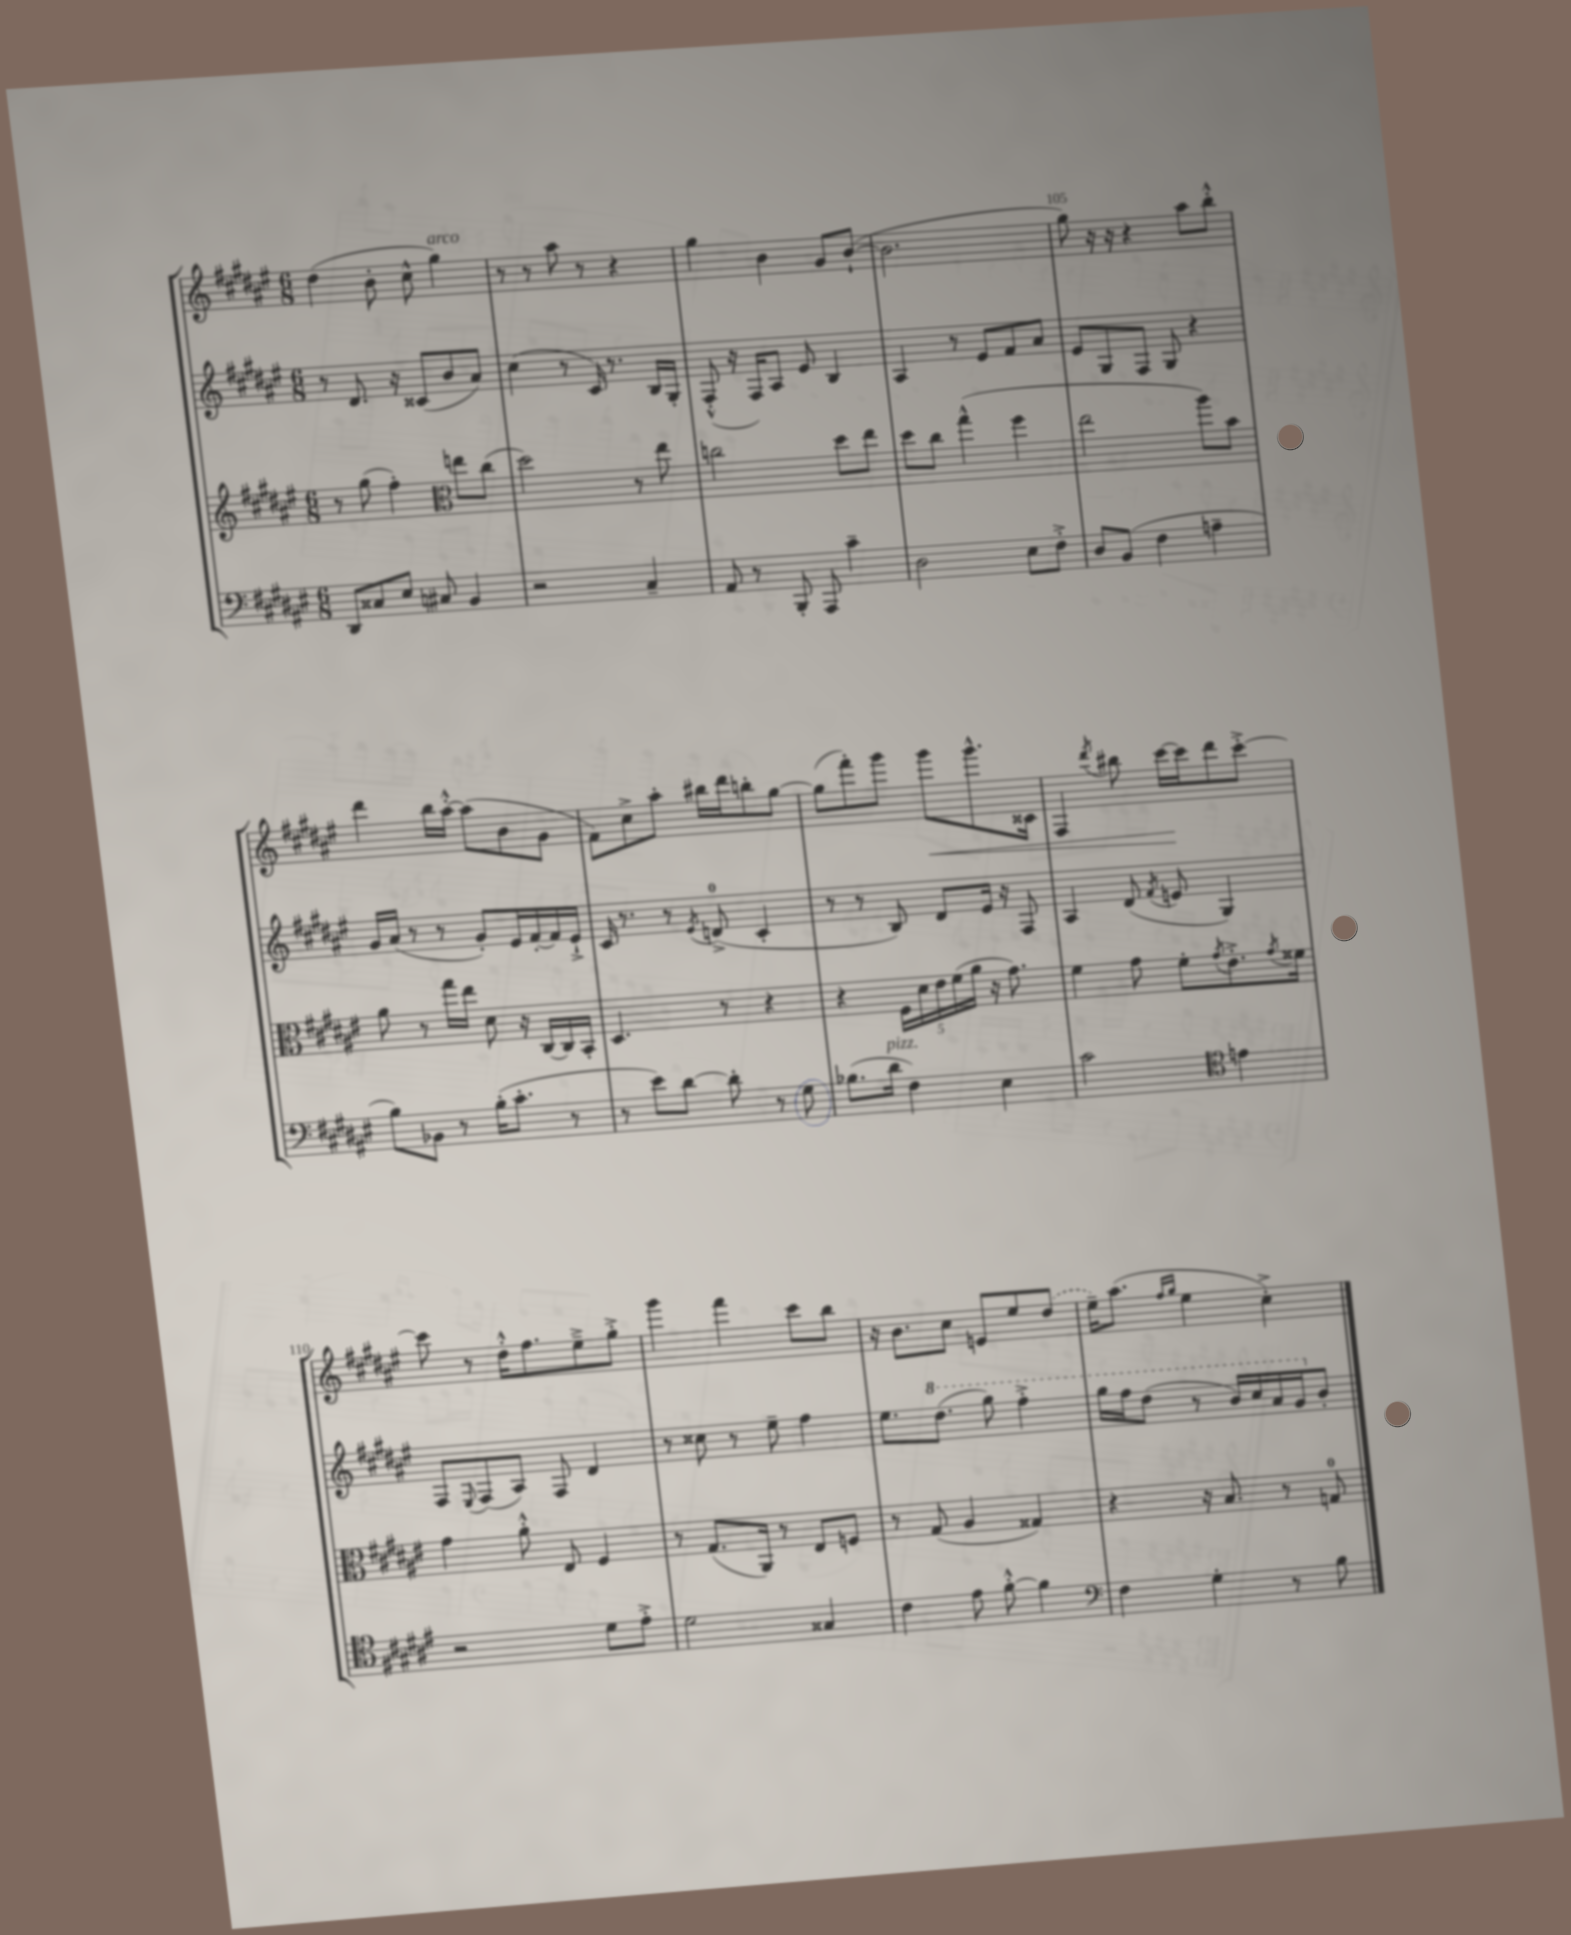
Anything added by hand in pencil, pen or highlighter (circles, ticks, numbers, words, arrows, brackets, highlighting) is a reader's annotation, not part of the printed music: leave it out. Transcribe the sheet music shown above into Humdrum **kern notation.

**kern	**kern	**kern	**kern
*staff4	*staff3	*staff2	*staff1
*clefF4	*clefG2	*clefG2	*clefG2
*k[f#c#g#d#a#e#]	*k[f#c#g#d#a#e#]	*k[f#c#g#d#a#e#]	*k[f#c#g#d#a#e#]
*M6/8	*M6/8	*M6/8	*M6/8
8DD#	8r	8r	(4dd#
8C##	(8gg#	8.d#	.
8E#	4ff#')	.	8b'
.	.	16r	.
8C#	.	(8c##	8cc#^^
*	*clefC3	*	*
4BB	8ee	8b	4gg#)
.	(8cc#	8a#)	.
=	=	=	=
2r	2dd#)	(4cc#	8r
.	.	.	8r
.	.	8r	8aa#
.	.	16c#)	8r
.	.	8.r	.
4C#~	8r	.	4r
.	8ee#	16B	.
.	.	16G#'	.
=	=	=	=
8AA#	2cc	(8F#'^^	4gg#
8r	.	16r	.
.	.	16F#)	.
8BBB'	.	8A#	4b
8AAA#	.	8e#	.
4c#~	8dd#	4B	8g#
.	8ee#	.	([8b`
=	=	=	=
2D#	8dd#	4A#	2.b]
.	8cc#	.	.
.	(4gg#^^	8r	.
.	.	8e#	.
8E#	4ff#	8f#	.
8F#'^	.	8a#	.
=	=	=	=
8D#	2ee#	8e#	8gg#)
(8BB	.	8G#	16r
.	.	.	16r
4F#	.	8F#	4r
.	.	8G#	.
4A~	8aa#)	4r	8aa#
.	8b	.	8bb'^^
=	=	=	=
8B)	8a#	16g#	4ddd#
.	.	(16a#	.
8BB-	8r	8r	.
8r	16gg#	8r	16bb
.	16ee#	.	[16aa#'^^
(16B'	8d#	8g#')	(8aa#]
8.c#'	.	.	.
.	16r	16e#	8b
.	[16C#	[16f#'	.
8r	16C#]	16f#]	8g#
.	16BB'	16e#`^	.
=	=	=	=
8r	4.D#	16c#	8f#)
.	.	8.r	.
8e#)	.	.	8cc#^
[8d#	.	8r	8aa#'
.	.	8qe#	.
8d#']	8r	(8d^	16bb#
.	.	.	16ddd#
8r	4r	4c#'	8bb'
8G#	.	.	[8gg#
=	=	=	=
(8.B-	4r	8r	(8gg#]
.	.	8r	8fff#')
16d#	.	.	.
4F#)	20F#	8B)	8ggg#
.	20d#	.	.
.	20e#	.	.
.	.	8d#	8ggg#
.	(20f#	.	.
.	20a#	.	.
4E#	16r	16e#	8.ggg#^^
.	8.g#)	16r	.
.	.	8F#	.
.	.	.	16c##
=	=	=	=
2c#	4f#	4A#	4F#
.	.	.	8qddd#
.	8g#	(8d#	8bb#
.	.	8qf#	.
.	8f#'	8e	[16ccc#
.	.	.	16ccc#]
*clefC4	*	*	*
.	8qg#	.	.
4e	8.e#'^	4G#)	8ddd#
.	.	.	[8ccc#'^
.	8qg#	.	.
.	16f##	.	.
=	=	=	=
2r	4g#	8F#	8ccc#]
.	.	8qqE#	.
.	.	(8F#	8r
.	8a#'^^	8A#)	16dd#'^^
.	.	.	8.ff#
.	8E#	8F#	.
8d#	4F#	4d#	8ee#~^
8e#'^	.	.	8gg#'^
=	=	=	=
2d#	8r	8r	4ggg#
.	(8.G#	8cc##	.
.	.	8r	4fff#
.	16AA#)	.	.
.	8r	8ee#~	.
4G##	8E#	4ff#	8ccc#
.	8F	.	8bb
=	=	=	=
4c#	8r	8.ee#	16r
.	.	.	8.b
.	(8G#	.	.
.	.	(8.ddd#	.
8e#	4A#	.	8cc#
[8f#'^^	.	8ggg#)	8e
4f#]	4G##)	4fff#'^	8ee#
.	.	.	(8dd#
=	=	=	=
*clefF4	*	*	*
4F#	4r	16ggg#	16ee#~)
.	.	16fff#	(8.aa#
.	.	(8ddd#	.
.	.	.	16qqff#
.	.	.	16qqgg#
4G#'	16r	8r	4ee#
.	8.B	.	.
.	.	16bb)	.
.	.	16ccc#	.
8r	8r	16aa#	4cc#'^)
.	.	16gg#	.
8B	8G	8b'	.
==	==	==	==
*-	*-	*-	*-
